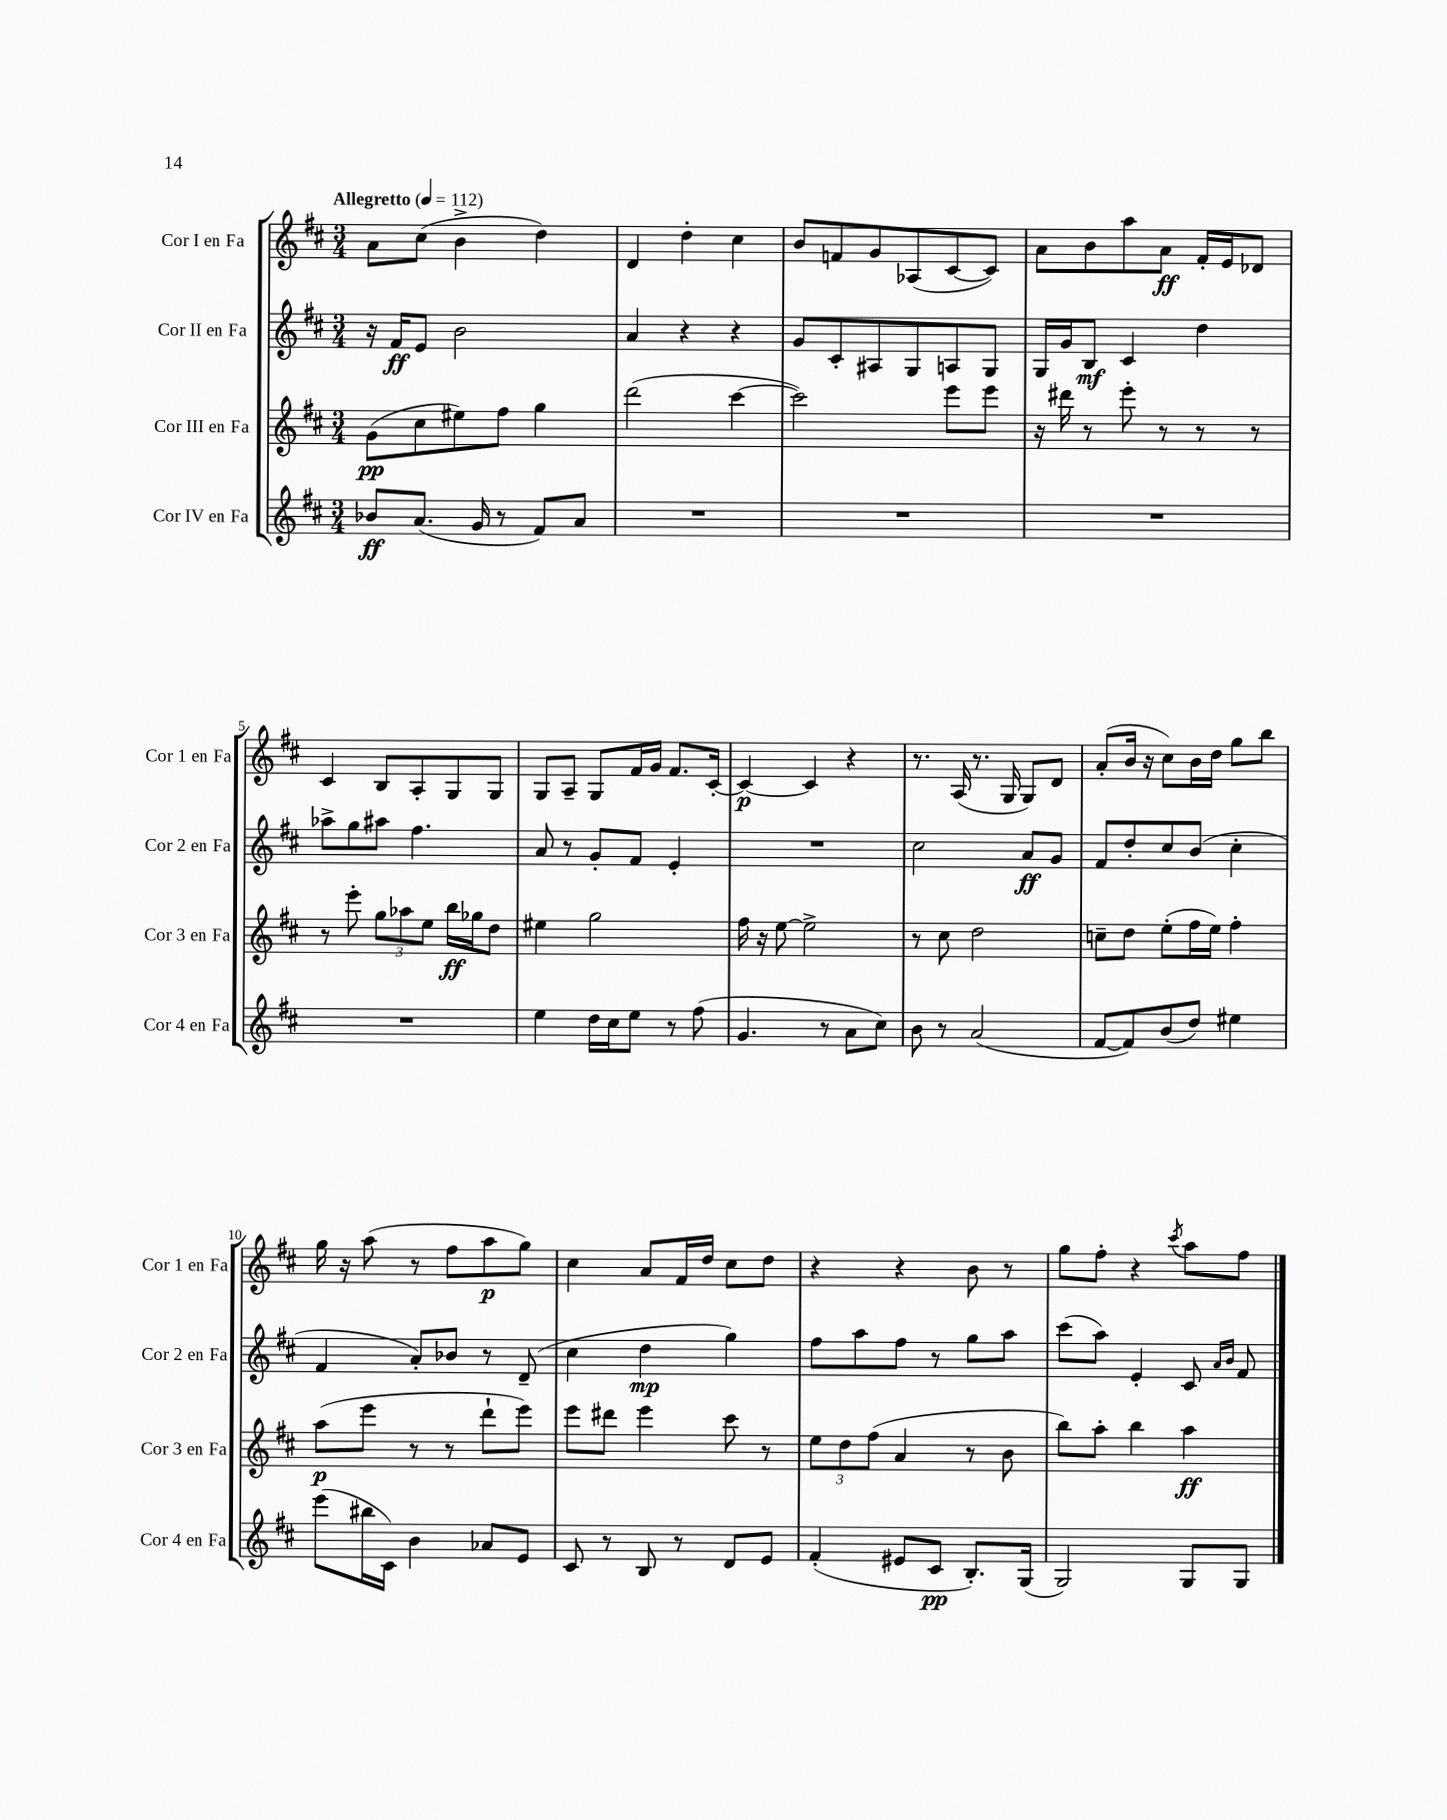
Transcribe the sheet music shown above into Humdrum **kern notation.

**kern	**kern	**kern	**kern
*staff4	*staff3	*staff2	*staff1
*clefG2	*clefG2	*clefG2	*clefG2
*k[f#c#]	*k[f#c#]	*k[f#c#]	*k[f#c#]
*M3/4	*M3/4	*M3/4	*M3/4
*MM112	*MM112	*MM112	*MM112
8b-	(8g	16r	8a
.	.	16f#	.
(8.a	8cc#	8e	(8cc#
.	8ee#)	2b	4b^
16g	.	.	.
8r	8ff#	.	.
8f#)	4gg	.	4dd)
8a	.	.	.
=	=	=	=
2.r	(2ddd	4a	4d
.	.	4r	4dd'
.	[4ccc#	4r	4cc#
=	=	=	=
2.r	2ccc#])	8g	8b
.	.	8c#'	8f
.	.	8A#	8g
.	.	8G	(8A-
.	8eee	8A	[8c#
.	8eee	8G	8c#])
=	=	=	=
2.r	16r	16G	8a
.	16ddd#	16g	.
.	8r	8B	8b
.	8eee'	4c#	8aa
.	8r	.	8a
.	8r	4dd	16f#'
.	.	.	16e
.	8r	.	8d-
=	=	=	=
2.r	8r	8aa-^	4c#
.	8eee'	8gg	.
.	12gg	8aa#	8B
.	12aa-	.	.
.	.	4.ff#	8A'
.	12ee	.	.
.	16bb	.	8G
.	16gg-	.	.
.	8dd	.	8G
=	=	=	=
4ee	4ee#	8a	8G
.	.	8r	8A~
16dd	2gg	8g'	8G
16cc#	.	.	.
8ee	.	8f#	16f#
.	.	.	16g
8r	.	4e'	8.f#
(8ff#	.	.	.
.	.	.	[16c#'
=	=	=	=
4.g	16ff#	2.r	4c#_
.	16r	.	.
.	[8ee	.	.
.	2ee^]	.	4c#]
8r	.	.	.
8a	.	.	4r
8cc#)	.	.	.
=	=	=	=
8b	8r	2cc#	8.r
8r	8cc#	.	.
.	.	.	(16A
(2a	2dd	.	8.r
.	.	.	16G
.	.	8a	8G)
.	.	8g	8d
=	=	=	=
[8f#	8cc~	8f#	(8a'
8f#])	8dd	8dd'	16b
.	.	.	16r
(8b	(8ee'	8cc#	8cc#)
8dd)	16ff#	(8b	16b
.	16ee)	.	16dd
4ee#	4ff#'	4cc#'	8gg
.	.	.	8bb
=	=	=	=
(8eee	(8aa	4f#	16gg
.	.	.	16r
16bb#	8eee	.	(8aa
16c#)	.	.	.
4b	8r	8a')	8r
.	8r	8b-	8ff#
8a-	8ddd`	8r	8aa
8e	8eee)	(8d~	8gg)
=	=	=	=
8c#	8eee	4cc#	4cc#
8r	8ddd#	.	.
8B	4eee	4dd	8a
8r	.	.	16f#
.	.	.	16dd
8d	8ccc#	4gg)	8cc#
8e	8r	.	8dd
=	=	=	=
(4f#'	12ee	8ff#	4r
.	12dd	.	.
.	.	8aa	.
.	(12ff#	.	.
8e#	4a	8ff#	4r
8c#	.	8r	.
8.B')	8r	8gg	8b
.	8b	8aa	8r
(16G	.	.	.
=	=	=	=
2G)	8bb)	(8ccc#	8gg
.	8aa'	8aa)	8ff#'
.	4bb	4e'	4r
.	.	.	8qccc#
8G	4aa	8c#	8aa
.	.	16qqa	.
.	.	16qqb	.
8G	.	8f#	8ff#
==	==	==	==
*-	*-	*-	*-
